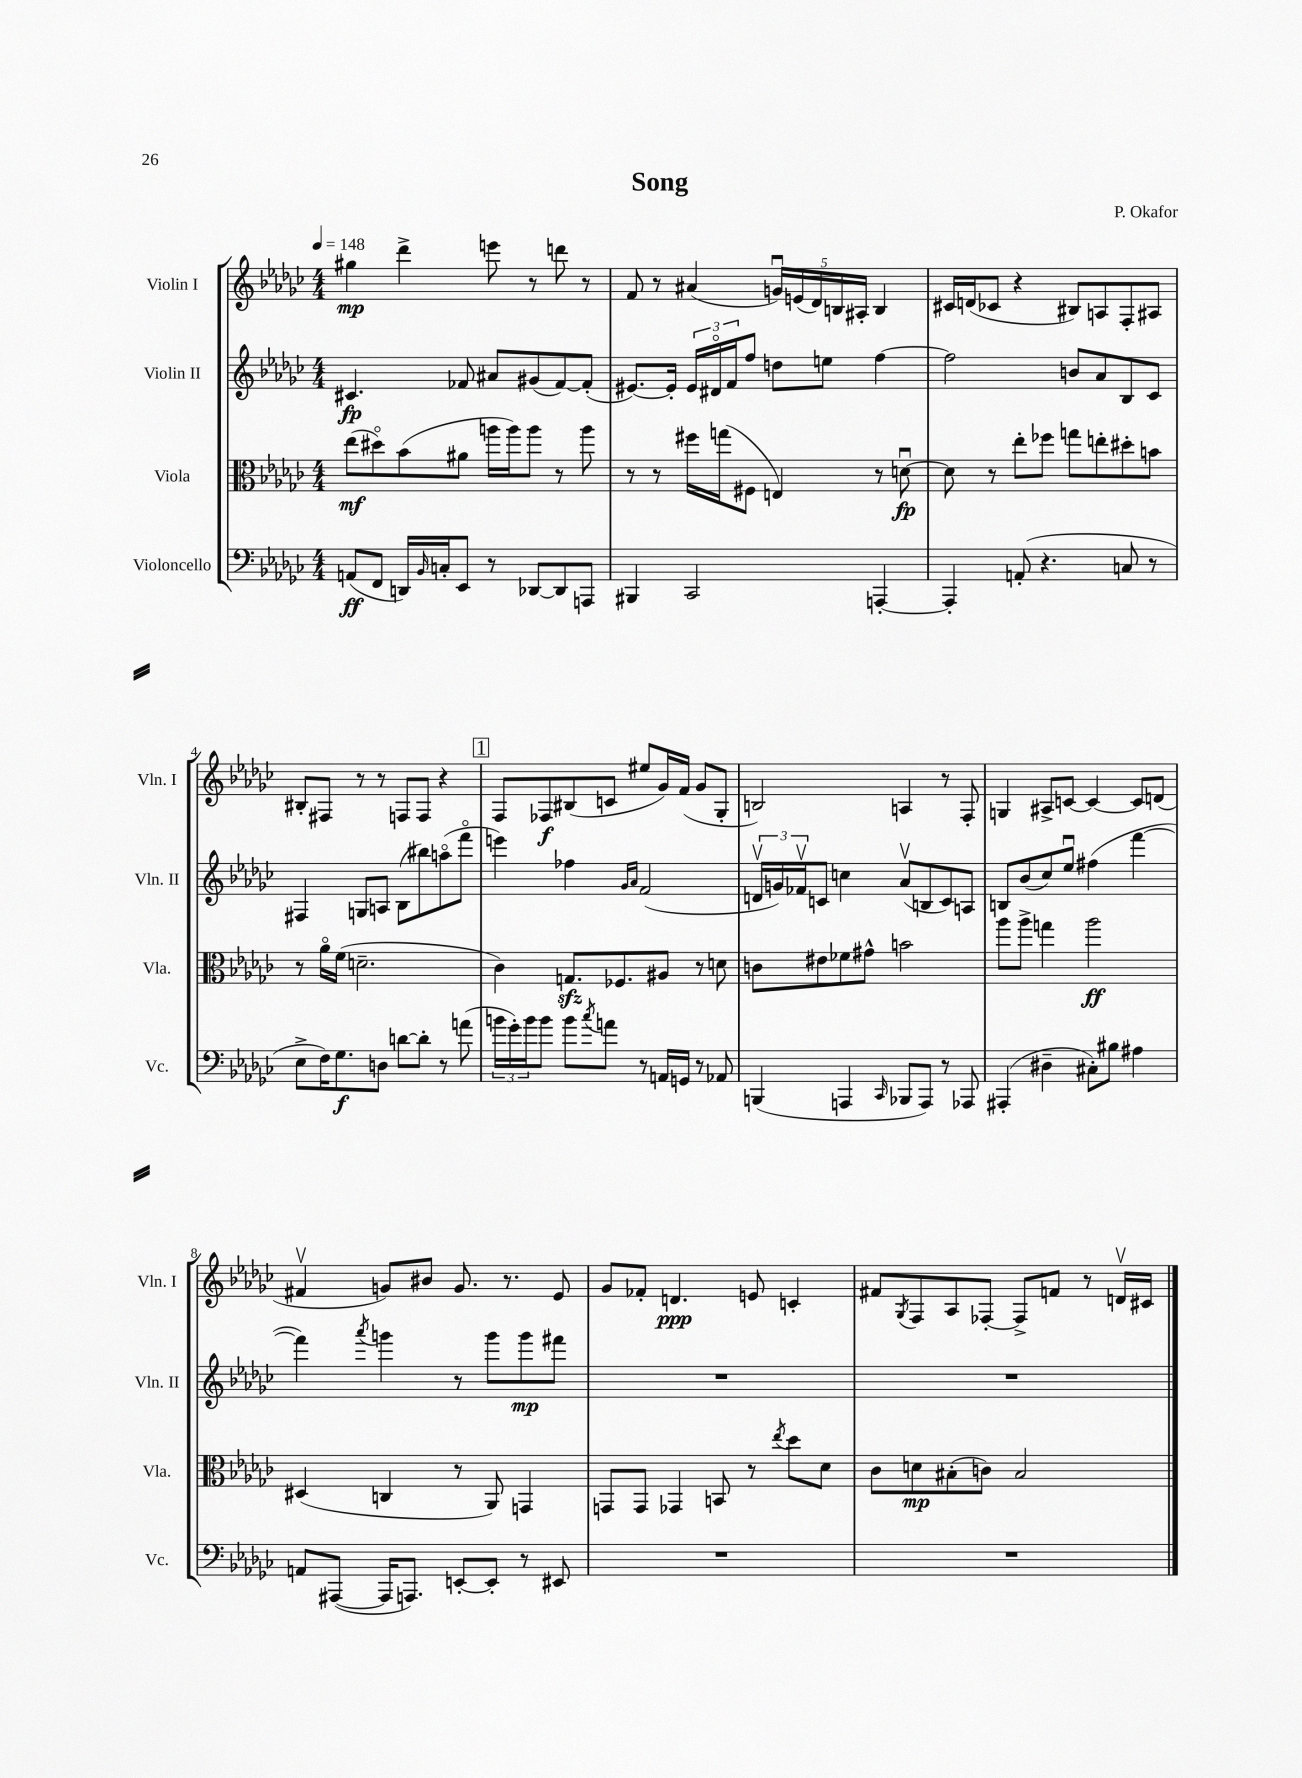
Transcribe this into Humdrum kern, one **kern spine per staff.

**kern	**kern	**kern	**kern
*staff4	*staff3	*staff2	*staff1
*clefF4	*clefC3	*clefG2	*clefG2
*k[b-e-a-d-g-c-]	*k[b-e-a-d-g-c-]	*k[b-e-a-d-g-c-]	*k[b-e-a-d-g-c-]
*M4/4	*M4/4	*M4/4	*M4/4
*MM148	*MM148	*MM148	*MM148
(8AA	(8ee-	4.c#	4gg#
8FF	8dd#o)	.	.
16DD)	(8b-	.	4ddd-^
16qqBB-	.	.	.
16C'	.	.	.
8EE-	8a#	8f-	.
8r	16aa	8a#	8eee
.	16aa)	.	.
[8DD-	8aa	(8g#	8r
8DD-]	8r	[8f-)	8ddd
8AAA	8aa	(8f-']	8r
=	=	=	=
4BBB#	8r	[8.e#)	8f
.	8r	.	8r
.	.	16e#']	.
2CC-	16ff#	24e#	(4a#
.	.	24d#o	.
.	(16gg	.	.
.	.	24f	.
.	8F#	8ff	.
.	4E)	8dd	20gu)
.	.	.	(20e
.	.	.	20d-)
.	.	8ee	.
.	.	.	20B
.	.	.	20A#'
[4AAA'	8r	[4ff	4B
.	[8du	.	.
=	=	=	=
4AAA']	8d]	2ff]	16c#
.	.	.	(16d
.	8r	.	8c-
(8AA'	8ee-'	.	4r
4.r	8ff-	.	.
.	8gg	8b	8B#)
.	8ee'	8a-	8A
8C	8dd#'	8B-	8F'
8r	8b	8c-	8A#
=	=	=	=
8E-^	8r	4F#	8B#'
16F)	16a-o	.	8F#
8.G-	(16f	.	.
.	2.d~	8G	8r
8D	.	8A	8r
[8d	.	(8B-	8F
8d']	.	8bb#)	8F
8r	.	(8aao	4r
(8a	.	8fffo	.
=	=	=	=
24b	4c-)	4eee)	8F
24g-')	.	.	.
24b	.	.	.
8b	.	.	8F-
8b	8.G	4ff-	(8B#
8qcc-	.	.	.
8a	.	.	8c
.	8.F-	.	.
.	.	16qqg-	.
.	.	16qqa-	.
8r	.	(2f	8ee#
16AA	8A#	.	16g-)
16GG	.	.	(16f
8r	8r	.	8g-
8AA-	8d	.	8G-'
=	=	=	=
(4BBB	8c	24dv	2B)
.	.	24g)	.
.	.	24f-v	.
.	8e#	8c	.
4AAA	8f-	4cc	.
.	8g#^^	.	.
16qqCC-	.	.	.
8BBB-	2b	(8a-v	4A
8AAA)	.	8B	.
8r	.	8c)	8r
8AAA-	.	8A	8F'
=	=	=	=
(4AAA#'	8aa-	8B	4G
.	8aa-^	(8b-	.
4D#~	4gg	8cc-)	8A#^
.	.	8ee-u	[8c
8C#')	2aa-	(4ff#	4c_
8B#	.	.	.
4A#	.	[4fff	8c]
.	.	.	(8d
=	=	=	=
8AA	(4D#	4fff])	4f#v
([8AAA#	.	.	.
.	.	8qaaa-	.
16AAA#]	4C	4ggg	8g)
8.AAA)	.	.	.
.	.	.	8b#
[8EE'	8r	8r	8.g
8EE']	8AA-)	8ggg	.
.	.	.	8.r
8r	4GG	8ggg	.
8EE#	.	8fff#	8e-
=	=	=	=
1r	8GG	1r	8g-
.	8GG	.	8f-'
.	4GG-	.	4.d
.	8BB	.	.
.	8r	.	8e
.	8qee-	.	.
.	8dd-	.	4c'
.	8d-	.	.
=	=	=	=
1r	8c-	1r	8f#
.	.	.	8qG-
.	8d	.	8F
.	(8B#'	.	8A-
.	8c)	.	[8F-'
.	2B#	.	8F-^]
.	.	.	8f
.	.	.	8r
.	.	.	16dv
.	.	.	16c#
==	==	==	==
*-	*-	*-	*-
